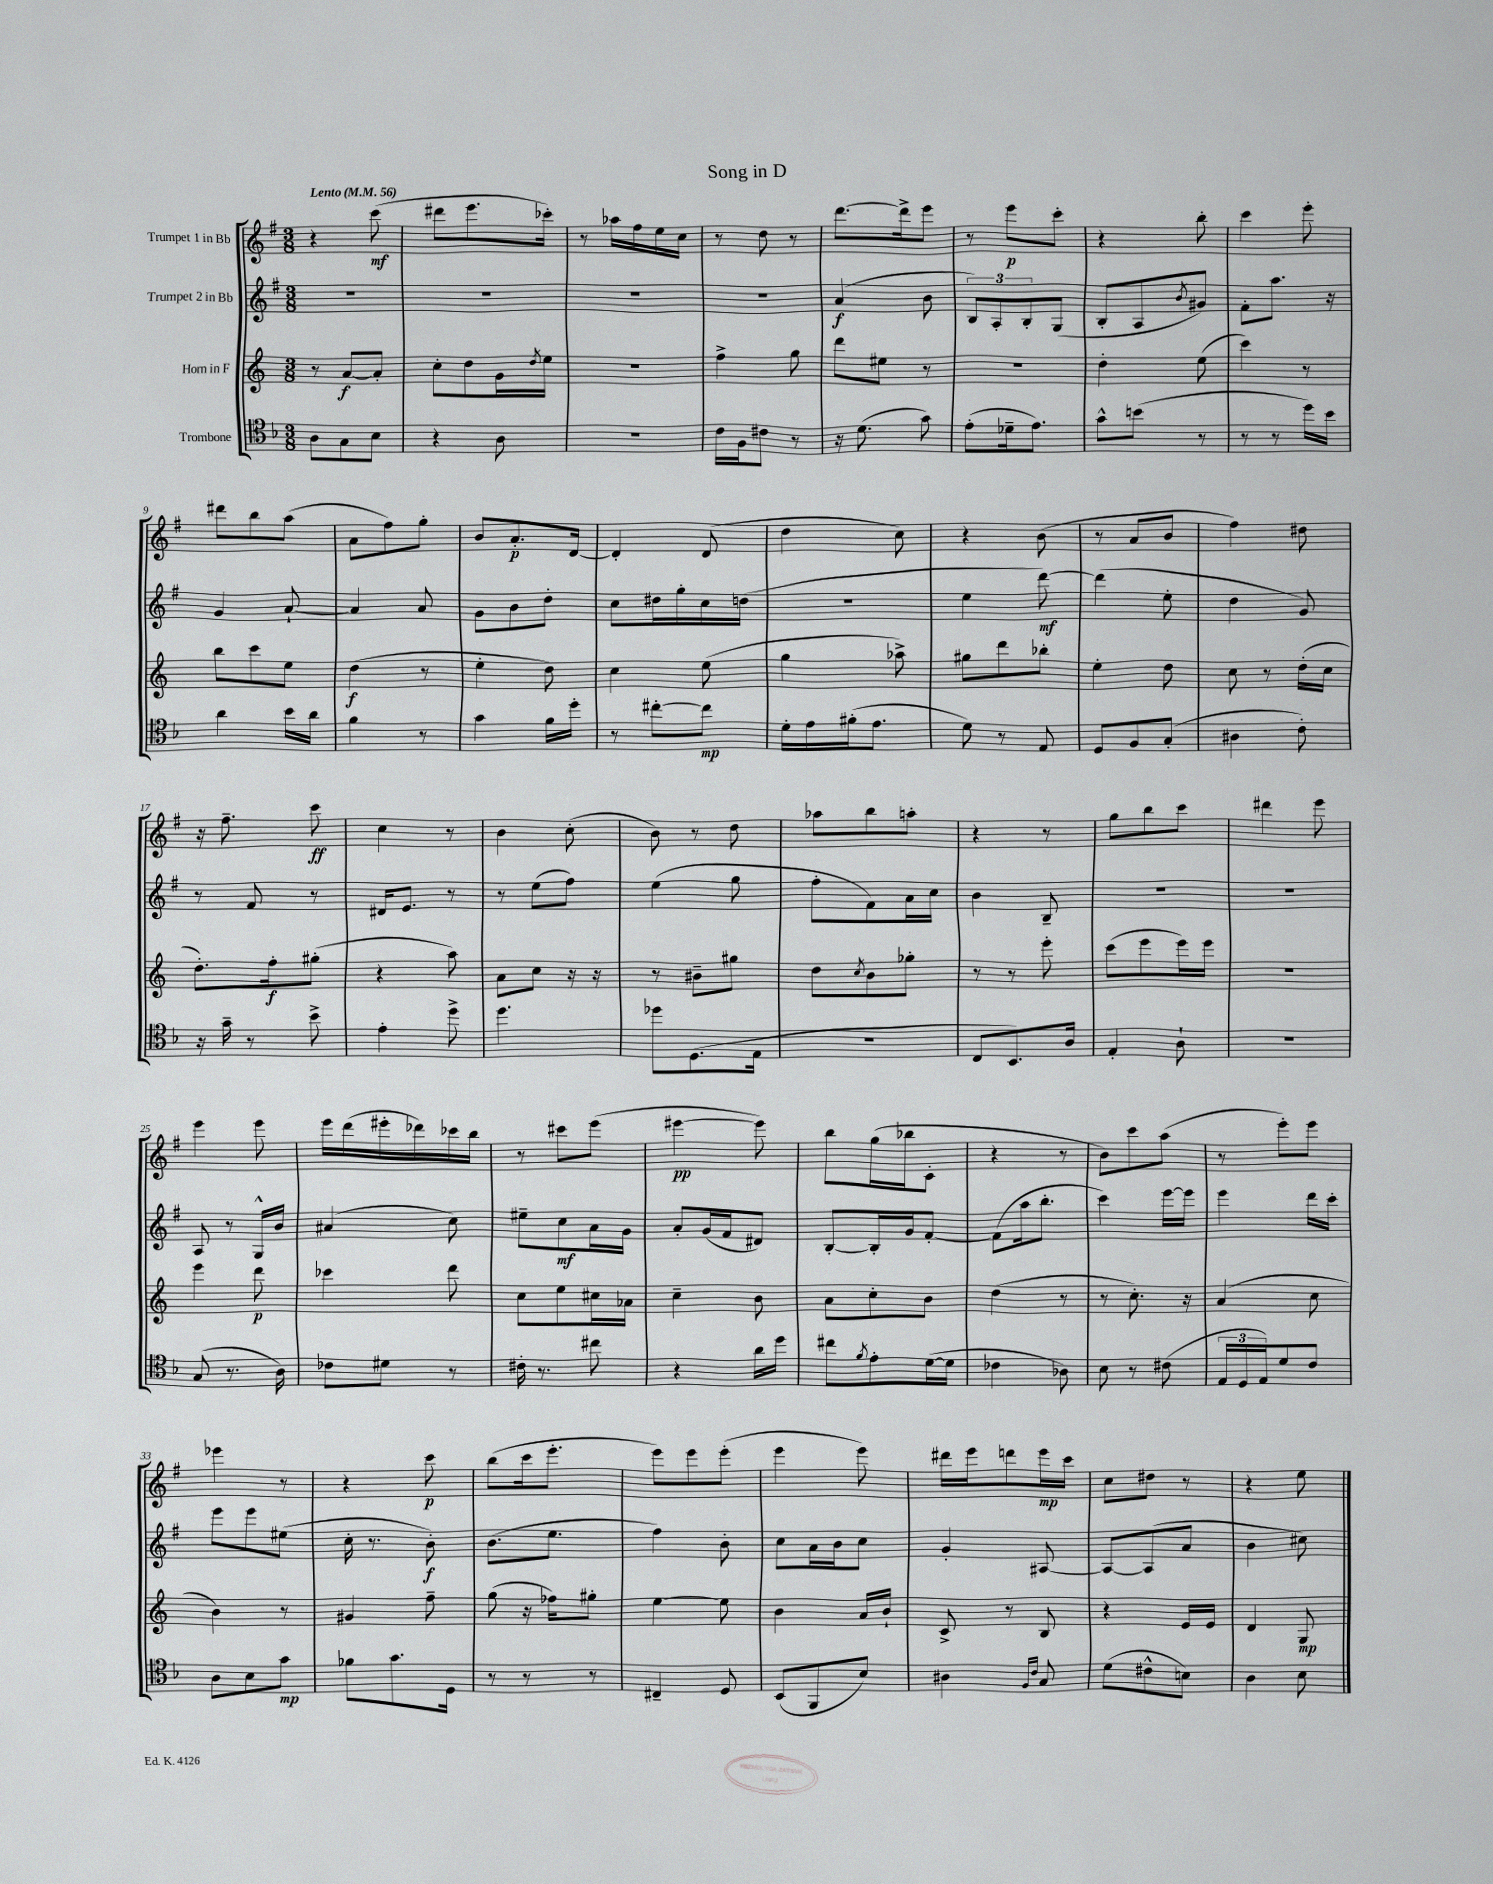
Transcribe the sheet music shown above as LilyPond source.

\header { title = "Song in D" }
<<
\new StaffGroup <<
\new Staff = "s0" \with { instrumentName = "Trumpet 1 in Bb" } {
    \clef treble \key g \major \numericTimeSignature \time 3/8 \tempo "Lento" 4 = 56
    r4 c'''8\mf( |
    dis'''8 e'''8. ces'''16-.) |
    r8 aes''16 fis''16 e''16 c''16 |
    r8 d''8 r8 |
    d'''8.~ d'''16-> e'''8 |
    r8 e'''8\p c'''8-. |
    r4 b''8-. |
    c'''4 e'''8-. |
    dis'''8 b''8 a''8( |
    a'8 fis''8) g''8-. |
    b'8 a'8.-.\p d'16~ |
    d'4-. d'8( |
    d''4 c''8) |
    r4 b'8( |
    r8 a'8 b'8 |
    fis''4) dis''8 |
    r16 fis''8.-- c'''8\ff |
    c''4 r8 |
    b'4 c''8-.( |
    b'8) r8 d''8 |
    aes''8 b''8 a''8-. |
    r4 r8 |
    g''8 b''8 c'''8 |
    dis'''4 e'''8 |
    e'''4 e'''8 |
    e'''16 d'''16( eis'''16-. des'''16) ces'''16 b''16 |
    r8 cis'''8 e'''8( |
    eis'''4~\pp eis'''8) |
    b''8 g''16( bes''16 c'8-. |
    r4 r8 |
    b'8) c'''8 a''8( |
    r8 e'''8-.) e'''8 |
    ees'''4 r8 |
    r4 c'''8\p |
    b''8( c'''16 e'''8.-. |
    e'''8) e'''8 e'''8-.( |
    e'''4 e'''8) |
    dis'''16 e'''16 d'''8 e'''16\mp c'''16 |
    c''8 dis''8 r8 |
    r4 e''8 \bar "|." |
}
\new Staff = "s1" \with { instrumentName = "Trumpet 2 in Bb" } {
    \clef treble \key g \major \numericTimeSignature \time 3/8
    R4. |
    R4. |
    R4. |
    R4. |
    a'4\f( b'8 |
    \tuplet 3/2 { b8) a8-. b8-. } g8( |
    b8-. a8 \acciaccatura { b'8 } gis'8) |
    fis'8-. a''8. r16 |
    g'4 a'8~-! |
    a'4 a'8 |
    g'8 b'8 d''8-. |
    c''8 dis''16 g''16-. c''16 d''16( |
    r4. |
    e''4 d'''8~\mf) |
    d'''4( e''8-. |
    d''4 g'8) |
    r8 fis'8 r8 |
    dis'16 e'8. r8 |
    r8 e''8( fis''8) |
    e''4( g''8 |
    fis''8-. fis'8) a'16 c''16 |
    b'4 b8-- |
    R4. |
    R4. |
    a8 r8 g16-^ b'16 |
    ais'4( c''8) |
    eis''8-- c''8\mf a'16 g'16 |
    a'8-. g'16( fis'16 dis'8) |
    b8~-. b16-. g'16 fis'8~-. |
    fis'8( a''16 b''8.-. |
    c'''4) e'''16~ e'''16 |
    e'''4 d'''16 c'''16-. |
    e'''8 e'''8 eis''8( |
    c''16-. r8. b'8-.\f) |
    b'8.( e''8. |
    fis''4) b'8-. |
    c''8 a'16 b'16 c''8 |
    g'4-. ais8~ |
    ais8~ ais8( a'8 |
    b'4 cis''8) \bar "|." |
}
\new Staff = "s2" \with { instrumentName = "Horn in F" } {
    \clef treble \key c \major \numericTimeSignature \time 3/8
    r8 a'8~\f a'8-. |
    c''8-. d''8 g'16 \acciaccatura { d''8 } e''16 |
    R4. |
    f''4-> g''8 |
    d'''8 eis''8 r8 |
    R4. |
    d''4-. e''8( |
    c'''4) r8 |
    b''8 c'''8 e''8 |
    d''4\f( r8 |
    e''4-. d''8) |
    c''4 e''8( |
    g''4 aes''8->) |
    gis''8 d'''8 bes''8-. |
    e''4-. d''8 |
    c''8 r8 d''16-.( c''16 |
    d''8.-.) f''16-.\f gis''8-.( |
    r4 a''8) |
    a'8 c''8 r16 r16 |
    r8 bis'8-- gis''8 |
    d''8 \acciaccatura { c''8 } b'8 ges''8-. |
    r8 r8 e'''8-. |
    c'''8( e'''8 e'''16) e'''16 |
    R4. |
    e'''4 d'''8\p |
    ces'''4 d'''8 |
    c''8 e''8 cis''16 aes'16 |
    c''4-- b'8 |
    a'8 c''8-. b'8 |
    d''4( r8 |
    r8 c''8.-.) r16 |
    a'4( c''8 |
    b'4) r8 |
    gis'4 f''8-- |
    g''8( r16 fes''16) gis''8-. |
    e''4~ e''8 |
    b'4 a'16 b'16-! |
    c'8-> r8 b8 |
    r4 e'16 e'16 |
    d'4 g8\mp \bar "|." |
}
\new Staff = "s3" \with { instrumentName = "Trombone" } {
    \clef tenor \key f \major \numericTimeSignature \time 3/8
    a8 g8 bes8 |
    r4 a8 |
    R4. |
    c'16 f16 cis'8 r8 |
    r16 d'8.( g'8) |
    e'8-.( des'16-- e'8.) |
    g'8-^ b'8( r8 |
    r8 r8 d''16) bes'16 |
    a'4 bes'16 a'16 |
    f'4 r8 |
    g'4 f'16 d''16-. |
    r8 cis''8~-. cis''8\mp |
    d'16-. e'16 fis'16-.( e'8. |
    d'8) r8 e8 |
    d8 f8 g8-.( |
    ais4 c'8-.) |
    r16 g'16-- r8 bes'8-> |
    e'4-. d''8-> |
    d''4. |
    des''8 d8.( e16 |
    R4. |
    c8 bes,8.) a16 |
    e4-. a8-! |
    R4. |
    g8( r8. a16) |
    ces'8 dis'8 r8 |
    cis'16-. r8. cis''8 |
    r4 a'16 d''16 |
    cis''8 \acciaccatura { f'8 } e'8-. d'16~( d'16 |
    ces'4 aes8) |
    bes8 r8 cis'8( |
    \tuplet 3/2 { e16 d16 e16) } d'8 c'8 |
    a8 bes8 g'8\mp |
    fes'8 g'8. d16 |
    r8 r8 r8 |
    cis4-- d8 |
    bes,8( f,8 bes8) |
    ais4 \grace { f16 c'16 } g8 |
    d'8( cis'8-^ b8) |
    a4 bes8 \bar "|." |
}
>>
>>
